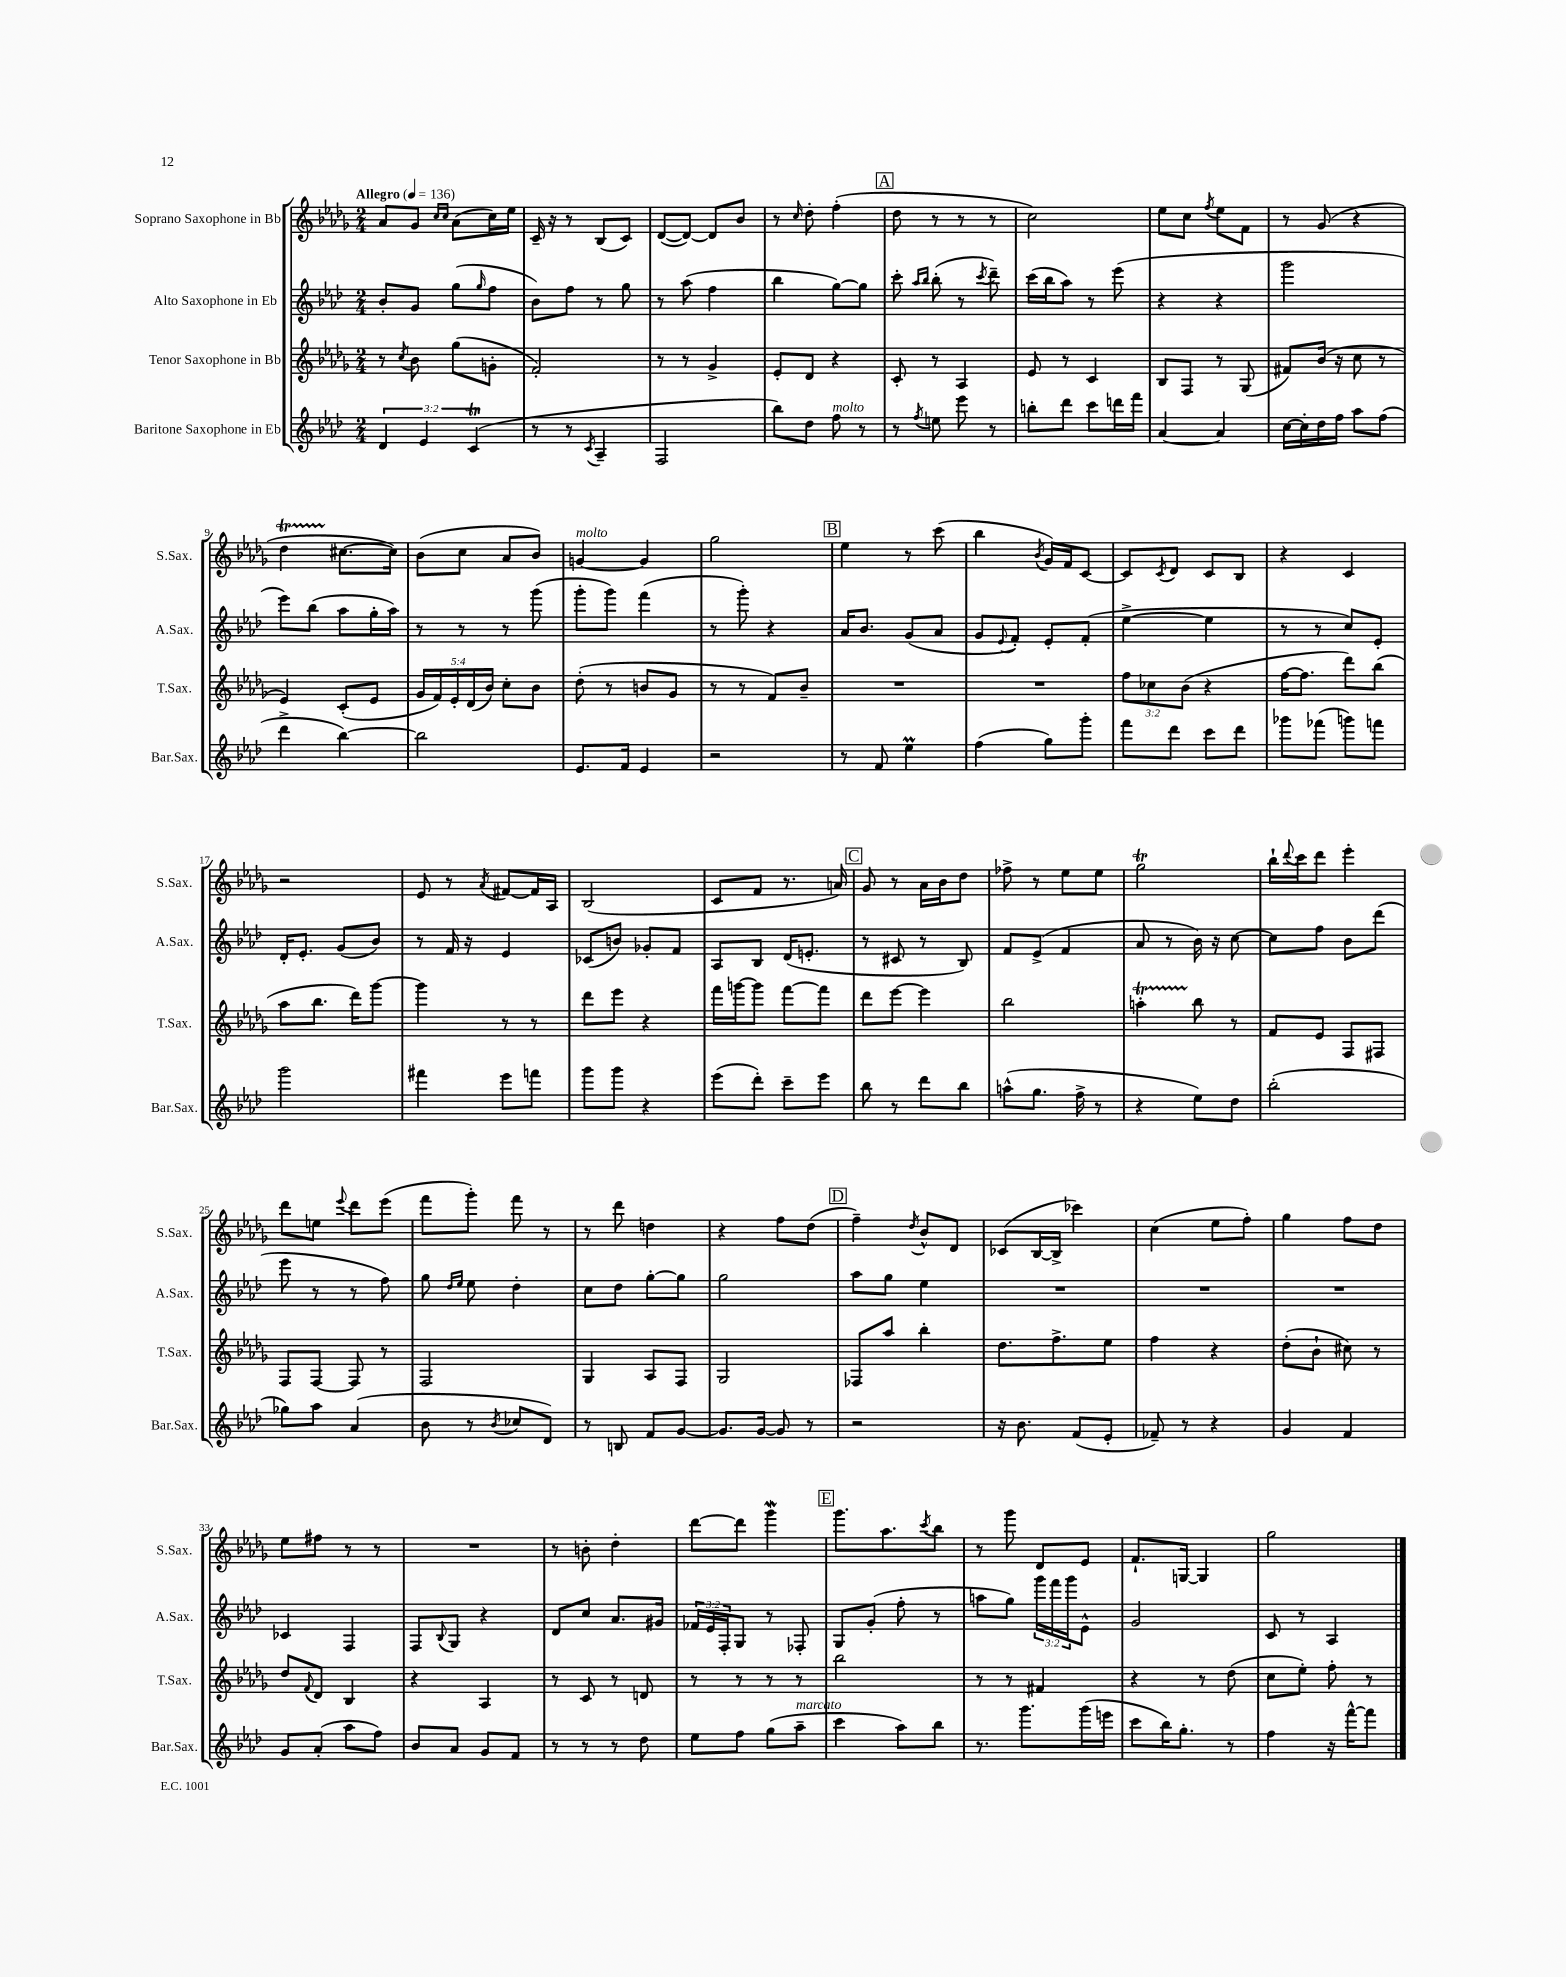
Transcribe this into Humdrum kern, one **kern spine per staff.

**kern	**kern	**kern	**kern
*part4	*part3	*part2	*part1
*staff4	*staff3	*staff2	*staff1
*I"Baritone Saxophone in Eb	*I"Tenor Saxophone in Bb	*I"Alto Saxophone in Eb	*I"Soprano Saxophone in Bb
*I'Bar.Sax.	*I'T.Sax.	*I'A.Sax.	*I'S.Sax.
*clefG2	*clefG2	*clefG2	*clefG2
*k[b-e-a-d-]	*k[b-e-a-d-g-]	*k[b-e-a-d-]	*k[b-e-a-d-g-]
*M2/4	*M2/4	*M2/4	*M2/4
*MM136	*MM136	*MM136	*MM136
=1	=1	=1	=1
!	!	!	!LO:TX:a:B:t=Allegro
6d-/	8r	8b-'/L	8a-/L
.	8qcc/	.	.
.	8b-\	8g/J	8g-/J
6e-/	.	.	.
.	.	.	16qqcc/LL
.	.	.	16qqcc/JJ
.	(8gg-\L	(8gg\L	(8a-\L
(6ct/	.	.	.
.	.	16qqgg/	.
.	8gn'\J	8ff\J	16cc\L)
.	.	.	16ee-\JJ
=2	=2	=2	=2
8r	2f'/)	8b-\L)	16c~/
.	.	.	16r
8r	.	8ff\J	8r
8qc/	.	.	.
4A-~/	.	8r	(8B-/L
.	.	8gg\	8c/J)
=3	=3	=3	=3
2F/	8r	8r	([8d-/L
.	8r	(8aa-\	8d-/J_)
.	4g-^/	4ff\	8d-/L]
.	.	.	8b-/J
=4	=4	=4	=4
8bb-\L)	8e-'/L	4bb-\	8r
.	.	.	16qqcc/
8dd-\J	8d-/J	.	8dd-'\
!LO:TX:a:i:t=molto	!	!	!
8ff\	4r	[8gg\L)	(4ff'\
8r	.	8gg\J]	.
!!LO:REH:place=s1:t=A
=5	=5	=5	=5
8r	8c'/	8ccc'\	8dd-\
.	.	16qqaa-/LL	.
8qff/	.	16qqbb-/JJ	.
8een\	8r	(8bb-'\	8r
8eee-\	4A-/	8r	8r
.	.	8qccc/	.
8r	.	8ddd-~\)	8r
=6	=6	=6	=6
8bbn'\L	8e-/	(16ccc\LL	2cc\)
.	.	16bb-\J	.
8ddd-\J	8r	8aa-\J)	.
8ccc\L	4c/	8r	.
16dddn\L	.	(8eee-\	.
16fff\JJ	.	.	.
=7	=7	=7	=7
[4a-/	8B-/L	4r	8ee-\L
.	8F/J	.	8cc\J
.	.	.	8qff/
4a-/]	8r	4r	8ee-\L
.	(8G-/	.	8f\J
=8	=8	=8	=8
[16cc\LL	8f#X/L)	2ggg\	8r
16cc'\]	.	.	.
16dd-\	(16b-/Jk	.	(8g-/
16ff\JJ	16r	.	.
8aa-\L	8cc\	.	4r
(8ff\J	8r	.	.
!!LO:LB:g=z
=9	=9	=9	=9
4ddd-^\	4e-/)	8eee-\L)	4dd-T\
.	.	(8bb-\J	.
[4bb-\)	(8c'/L	8aa-\L	[8.cc#X\L
.	8e-/J	16gg'\L	.
.	.	16aa-\JJ)	16cc#\Jk])
=10	=10	=10	=10
2bb-\]	20g-/LL	8r	(8b-\L
.	20f/)	.	.
.	20e-'/	.	.
.	.	8r	8cc\J
.	(20d-/	.	.
.	20b-/JJ)	.	.
.	8cc'\L	8r	8a-/L
.	8b-\J	(8ggg\	8b-/J)
=11	=11	=11	=11
!	!	!	!LO:TX:a:i:t=molto
8.e-/L	(8dd-'\	8ggg'\L	[4gn/
.	8r	8ggg\J)	.
16f/Jk	.	.	.
4e-/	8bn/L	(4fff\	4g/]
.	8g-/J	.	.
=12	=12	=12	=12
2r	8r	8r	2gg-\
.	8r	8ggg'\)	.
.	8f/L)	4r	.
.	8b-~/J	.	.
!!LO:REH:place=s1:t=B
=13	=13	=13	=13
8r	2r	16a-/KL	4ee-\
.	.	8.b-/J	.
8f/	.	.	.
4ee-M\	.	(8g/L	8r
.	.	8a-/J	(8ccc\
=14	=14	=14	=14
(4ff\	2r	8g/L	4bb-\
.	.	8qqe-/	.
.	.	8f'/J)	.
.	.	.	8qb-/
8gg\L)	.	8e-'/L	16g-/LL)
.	.	.	16f/J
8ggg'\J	.	(8f'/J	[8c/J
=15	=15	=15	=15
8fff\L	12ff\L	[4ee-^\	8c/L]
.	12cc-X\	.	.
.	.	.	8qc/
8ddd-\J	.	.	8d-/J
.	(12b-\J	.	.
8ccc\L	4r	4ee-\]	8c/L
8ddd-\J	.	.	8B-/J
=16	=16	=16	=16
8ggg-X\L	[16ff\KL	8r	4r
.	8.ff\J]	.	.
(8fff-X\J	.	8r	.
8gggn\L)	8ddd-\L)	8cc/L)	4c/
8fffn\J	(8bb-\J	8e-'/J	.
!!LO:LB:g=z
=17	=17	=17	=17
2ggg\	8aa-\L	16d-'/KL	2r
.	.	8.e-'/J	.
.	8.bb-\J	.	.
.	.	(8g/L	.
.	16ddd-\KL)	.	.
.	[8ggg-\J	8b-/J)	.
=18	=18	=18	=18
4fff#X\	4ggg-\]	8r	8e-/
.	.	16f/	8r
.	.	16r	.
.	.	.	8qa-/
8eee-\L	8r	4e-/	[8f#X/L
8fffn\J	8r	.	16f#/L]
.	.	.	16A-/JJ
=19	=19	=19	=19
8ggg\L	8ddd-\L	(8c-X/L	(2B-/
8ggg\J	8eee-\J	8bn/J)	.
4r	4r	8g-X'/L	.
.	.	8f/J	.
=20	=20	=20	=20
(8eee-\L	16fff\LL	8A-/L	8c/L
.	[16gggn\J	.	.
8ddd-'\J)	8ggg\J]	8B-/J	8f/J
8ccc~\L	[8fff\L	(16d-/KL	8.r
.	.	8.en'/J	.
8eee-\J	8fff\J]	.	.
.	.	.	16an/)
!!LO:REH:place=s1:t=C
=21	=21	=21	=21
8bb-\	8ddd-\L	8r	8g-/
8r	[8eee-\J	8c#X/	8r
8ddd-\L	4eee-\]	8r	16a-\LL
.	.	.	16b-\J
8bb-\J	.	8B-/)	8dd-\J
=22	=22	=22	=22
(8aan^^\L	2bb-\	8f/L	8ff-X^\
8.gg\J	.	(8e-^/J	8r
.	.	4f/	8ee-\L
16ff^\	.	.	.
8r	.	.	8ee-\J
=23	=23	=23	=23
4r	4aant'\	8a-/	2gg-T\
.	.	8r	.
8ee-\L)	8bb-\	16b-\)	.
.	.	16r	.
8dd-\J	8r	[8cc\	.
=24	=24	=24	=24
(2bb-'\	8f/L	8cc\L]	16bb-`\LL
.	.	.	8qqddd-/
.	.	.	16ccc\J
.	8e-/J	8ff\J	8ddd-\J
.	8F/L	8b-\L	4eee-'\
.	8F#X/J	(8ddd-\J	.
!!LO:LB:g=z
=25	=25	=25	=25
8gg-X\L)	8F/L	8eee-\	8ddd-\L
8aa-\J	[8F/J	8r	8een\J
.	.	.	8qqeee-/
(4a-/	8F/]	8r	8ddd-\L
.	8r	8ff\)	(8eee-\J
=26	=26	=26	=26
8b-\	2F/	8gg\	8fff\L
.	.	16qqdd-/LL	.
.	.	16qqee-/JJ	.
8r	.	8ee-\	8ggg-'\J)
8qb-/	.	.	.
8cc-X/L	.	4dd-'\	8fff\
8d-/J)	.	.	8r
=27	=27	=27	=27
8r	4G-/	8cc\L	8r
8Bn/	.	8dd-\J	8ddd-\
8f/L	8A-/L	[8gg'\L	4ddn\
[8g/J	8F/J	8gg\J]	.
=28	=28	=28	=28
8.g/L]	2G-/	2gg\	4r
[16g/Jk	.	.	.
8g/]	.	.	8ff\L
8r	.	.	(8dd-\J
!!LO:REH:place=s1:t=D
=29	=29	=29	=29
2r	8F-X/L	8aa-\L	4ff~\)
.	8aa-/J	8gg\J	.
.	.	.	8qdd-/
.	4bb-'\	4ee-\	8b-^^/L
.	.	.	8d-/J
=30	=30	=30	=30
16r	8.dd-\L	2r	(8c-X/L
8.b-\	.	.	.
.	.	.	[16B-/L
.	8.ff^\	.	16B-^/JJ]
(8f/L	.	.	4ccc-X\)
8e-'/J	8ee-\J	.	.
=31	=31	=31	=31
8f-X~/)	4ff\	2r	(4cc\
8r	.	.	.
4r	4r	.	8ee-\L
.	.	.	8ff'\J)
=32	=32	=32	=32
4g/	(8dd-'\L	2r	4gg-\
.	8b-`\J	.	.
4f/	8cc#X\)	.	8ff\L
.	8r	.	8dd-\J
!!LO:LB:g=z
=33	=33	=33	=33
8g/L	8dd-/L	4c-X/	8ee-\L
.	8qqf/	.	.
(8a-'/J	8d-/J	.	8ff#X\J
8aa-\L	4B-/	4F/	8r
8ff\J)	.	.	8r
=34	=34	=34	=34
8b-/L	4r	8F/L	2r
.	.	8qqB-/	.
8a-/J	.	8G/J	.
8g/L	4A-/	4r	.
8f/J	.	.	.
=35	=35	=35	=35
8r	8r	8d-/L	8r
8r	8c/	8cc/J	8bn'\
8r	8r	8.a-/L	4dd-'\
8dd-\	8dn/	.	.
.	.	16g#X/Jk	.
=36	=36	=36	=36
8ee-\L	8r	24f-X/LL	[8ddd-\L
.	.	24e-/	.
.	.	24F'/J	.
8ff\J	8r	8G/J	8ddd-\J]
(8gg\L	8r	8r	4ggg-w\
!LO:TX:a:i:t=marcato	!	!	!
8aa-~\J	8r	8F-X'/	.
!!LO:REH:place=s1:t=E
=37	=37	=37	=37
4ccc\	2bb-\	8G/L	8.ggg-\L
.	.	(8g'/J	.
.	.	.	8.aa-\
8aa-\L)	.	8ff'\	.
.	.	.	8qccc/
8bb-\J	.	8r	8bb-\J
=38	=38	=38	=38
8.r	8r	8aan\L	8r
.	8r	8gg\J)	8ggg-\
8.ggg\L	.	.	.
.	4f#X/	24ggg\LL	8d-/L
.	.	24fff\	.
.	.	24ggg\J	.
(16ggg\L	.	8e-^^\J	8e-/J
16eeen\JJ	.	.	.
=39	=39	=39	=39
8ccc\L	4r	2g/	8.f`/L
16bb-\K)	.	.	.
8.gg'\J	.	.	[16Gn/Jk
.	8r	.	4G/]
8r	(8dd-\	.	.
=40	=40	=40	=40
4ff\	8cc\L	8c/	2gg-\
.	8ee-'\J)	8r	.
16r	8ff'\	4A-/	.
[16fff^^\KL	.	.	.
8fff\J]	8r	.	.
==	==	==	==
*-	*-	*-	*-
